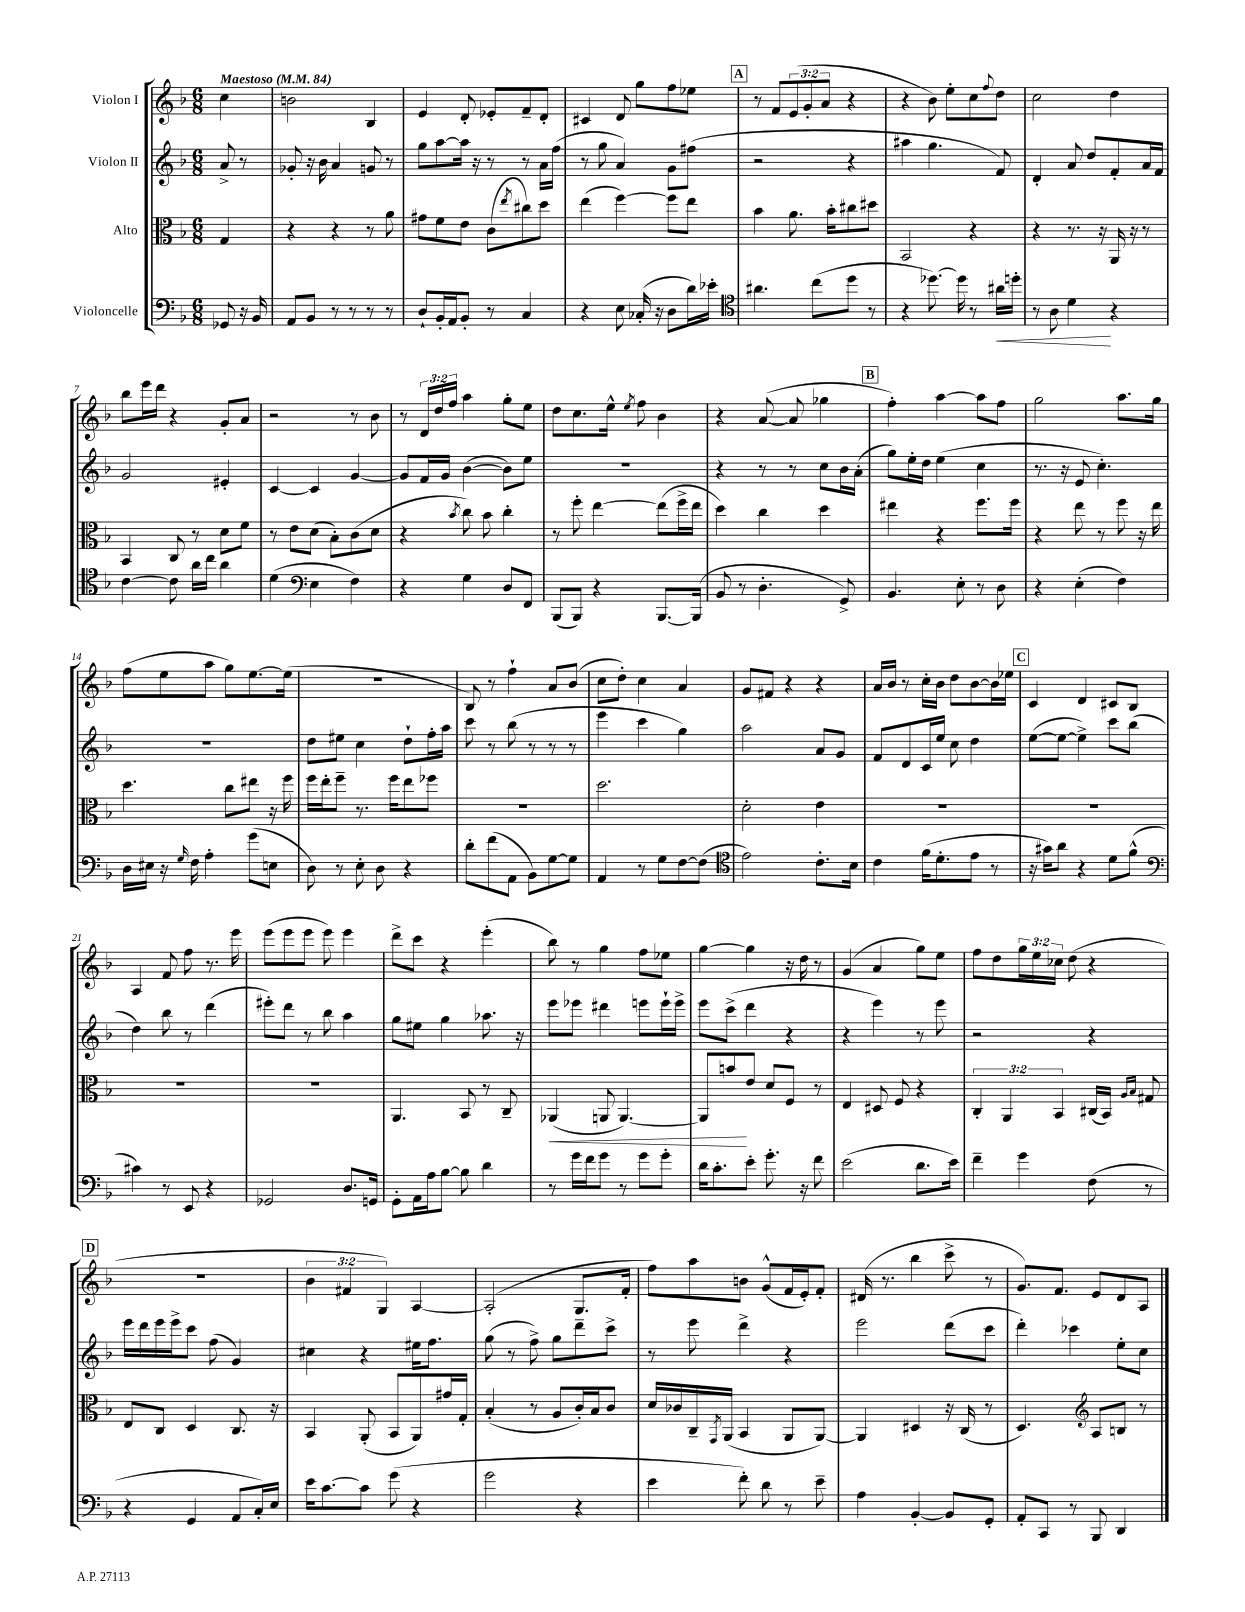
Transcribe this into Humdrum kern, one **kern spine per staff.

**kern	**kern	**kern	**kern
*staff4	*staff3	*staff2	*staff1
*clefF4	*clefC3	*clefG2	*clefG2
*k[b-]	*k[b-]	*k[b-]	*k[b-]
*M6/8	*M6/8	*M6/8	*M6/8
*MM84	*MM84	*MM84	*MM84
8GG-	4G	8a^	4cc
16r	.	8r	.
16BB-	.	.	.
=	=	=	=
8AA	4r	8g-'	2b
8BB-	.	16r	.
.	.	16b-	.
8r	4r	4a	.
8r	.	.	.
8r	8r	8g	4B-
8r	8a	8r	.
=	=	=	=
8D`	8g#	8gg	4e
16BB-'	8f	[8aa	.
16AA	.	.	.
8BB-'	8e	16aa]	8d'
.	.	16r	.
8r	(8c	8r	8e-'
.	8qee	.	.
4C	8cc#)	8r	8f~
.	8dd	16a	8d'
.	.	(16ff	.
=	=	=	=
4r	(4ee	8r	4c#
.	.	8gg	.
8E	[4ff)	4a)	8d
(16C-'	.	.	8gg
16r	.	.	.
8D	8ff]	8g	8ff
16d)	8ee	(8ff#	8ee-
16e-'	.	.	.
=	=	=	=
*clefC4	*	*	*
4.a#	4b-	2r	8r
.	.	.	8f
.	8.a	.	(12e
.	.	.	12g'
(8cc	.	.	.
.	.	.	12a
.	16b-'	.	.
8dd	8cc#	4r	4r
8r	8dd#	.	.
=	=	=	=
4r	2BB-	4aa#	4r
[8.dd-)	.	4.gg	8b-)
.	.	.	8ee'
16dd-]	.	.	.
8r	4r	.	8cc
.	.	.	8qqff
16a#	.	8f)	8dd
16dd'	.	.	.
=	=	=	=
8r	4r	4d'	2cc
8A	.	.	.
4d	8.r	8a	.
.	.	8dd	.
.	16r	.	.
4r	16AA	8f'	4dd
.	16r	.	.
.	8r	16a	.
.	.	16f	.
=	=	=	=
[4c	4BB-	2g	8bb-
.	.	.	16eee
.	.	.	16ddd
8c]	8C	.	4r
16a	8r	.	.
16cc	.	.	.
4a	8d	4e#'	8g'
.	8f	.	8a
=	=	=	=
(4d	8r	[4c	2r
.	8e	.	.
*clefF4	*	*	*
4E	(8d	4c]	.
.	8B-')	.	.
4F)	(8c	[4g	8r
.	8d	.	8b-
=	=	=	=
4r	4r	8g]	8r
.	.	16f	24d
.	.	.	24dd
.	.	16g	.
.	.	.	24ff
.	8qb-	.	.
4G	8cc)	([4b-	4aa
.	8b-	.	.
8D	4cc'	8b-])	8gg'
8FF	.	8ee	8ee
=	=	=	=
(8BBB-	8r	2.r	8dd
8BBB-)	8ff'	.	8.cc
4r	[4ee	.	.
.	.	.	16ee^^
.	.	.	8qee
.	.	.	8ff
[8.BBB-	(8ee]	.	4b-
.	16ff^	.	.
(16BBB-]	16ee	.	.
=	=	=	=
8BB-	4dd)	4r	4r
8r	.	.	.
4.D'	4cc	8r	([8a
.	.	8r	8a]
.	4dd	8cc	4gg-
8GG^)	.	16b-	.
.	.	(16a'	.
=	=	=	=
4.BB-	4ee#	8gg)	4ff')
.	.	16ee'	.
.	.	16dd	.
.	4r	(4ee	[4aa
8E'	.	.	.
8r	8.ff	4cc	8aa]
8D	.	.	8ff
.	16ff	.	.
=	=	=	=
4r	4r	8.r	2gg
.	.	16r	.
(4E'	8ee	8e	.
.	8r	4.cc')	.
4F)	8ff	.	8.aa
.	16r	.	.
.	16ee	.	16gg
=	=	=	=
16D	4.dd	2.r	(8ff
16E#	.	.	.
16r	.	.	8ee
16qqG	.	.	.
16F	.	.	.
4A'	.	.	8aa
.	8cc	.	8gg)
(8g	8ee#	.	[8.ee
8E	16r	.	.
.	16ff	.	(16ee]
=	=	=	=
8D)	16ff	8dd	2.r
.	16ee'	.	.
8r	8ff~	8ee#	.
8E'	8.r	4cc	.
8D	.	.	.
.	16ff	.	.
4r	8ee	8dd`	.
.	8ff-	16ff'	.
.	.	16aa	.
=	=	=	=
8d'	2.r	8ccc	8B-)
(8f	.	8r	8r
8AA	.	(8bb-	4ff`
8BB-)	.	8r	.
[8G	.	8r	8a
8G]	.	8r	(8b-
=	=	=	=
4AA	2.dd	4eee	8cc
.	.	.	8dd')
8r	.	4ccc	4cc
8G	.	.	.
[8F	.	4gg)	4a
(8F]	.	.	.
=	=	=	=
*clefC4	*	*	*
2e)	2d'	2aa	8g
.	.	.	8f#
.	.	.	4r
8.c'	4e	8a	4r
.	.	8g	.
16B-	.	.	.
=	=	=	=
4c	2.r	8f	16a
.	.	.	16b-
.	.	8d	8r
(16f	.	16c	16cc'
8.d'	.	16ee	16b-
.	.	8cc	8dd
8e	.	4dd	[8b-
8r	.	.	16b-]
.	.	.	16ee-
=	=	=	=
16r	2.r	([8ee	4c
16g#)	.	.	.
8a	.	8ee_	.
4r	.	4ee^])	4d
8d	.	8ccc	8c#
(8f^^	.	(8bb-	8B-
=	=	=	=
*clefF4	*	*	*
4c#)	2.r	4dd)	4A
8r	.	8bb-	8f
8EE	.	8r	8ff
4r	.	(4ddd	8.r
.	.	.	16eee
=	=	=	=
2GG-	2.r	8eee#')	(8eee
.	.	8ddd	8eee
.	.	8r	8eee
.	.	8bb-	8eee)
8.D	.	4aa	4eee
16GG	.	.	.
=	=	=	=
8GG'	4.AA	8gg	8ddd^
16AA	.	8ee#	8ccc
16A	.	.	.
[8B-	.	4gg	4r
8B-]	8BB-	.	.
4d	8r	8.aa-	(4eee'
.	8C~	.	.
.	.	16r	.
=	=	=	=
8r	(4AA-	8eee	8bb-)
16g	.	8eee-	8r
16f	.	.	.
8g	8AA	4ddd#	4gg
8r	[4.AA)	.	.
8g	.	8eee	8ff
8g'	.	16eee`	8ee-
.	.	16eee^	.
=	=	=	=
16d	8AA]	8eee	[4gg
8.c'	.	.	.
.	8b	(8ccc^	.
8e'	8e	4ddd	4gg]
8.g'	8d	.	.
.	8F	4r	16r
16r	.	.	16dd
8f	8r	.	8r
=	=	=	=
(2e	4E	4r	(4g
.	8D#	4eee)	4a
.	8F	.	.
8.d	4r	8r	8gg)
.	.	8eee	8ee
16e)	.	.	.
=	=	=	=
4f~	6C'	2r	8ff
.	.	.	8dd
.	6AA	.	.
4g	.	.	24gg
.	.	.	24ee
.	6BB-	.	24cc-
.	.	.	(8dd
(8F	(16C#	4r	4r
.	16BB-)	.	.
.	16qqA	.	.
.	16qqB-	.	.
8r	8G#	.	.
=	=	=	=
4r	8E	16eee	2.r
.	.	16ddd	.
.	8C	16eee	.
.	.	16eee^	.
4GG	4D	8ccc	.
.	.	(8ff	.
8AA	8.C	4g)	.
16C')	.	.	.
16E	16r	.	.
=	=	=	=
16e	4BB-	4cc#	6b-
[8.c	.	.	.
.	.	.	6f#
8c]	(8AA'	4r	.
.	.	.	6G)
(8g	8BB-	.	.
4r	8AA)	16ee#	[4A
.	.	8.ff	.
.	16g#	.	.
.	16G'	.	.
=	=	=	=
2g	(4B-'	(8gg	(2A']
.	.	8r	.
.	8r	8ff^)	.
.	8A	8gg	.
4r	16c')	8ddd~	8.G
.	16B-	.	.
.	8c	8ccc^	.
.	.	.	16f'
=	=	=	=
4e	16d	8r	8ff)
.	16c-	.	.
.	16C~	8eee	8aa
.	8qGG	.	.
.	(16AA	.	.
8f')	4BB-	4ddd^	8b
8d	.	.	(8g^^
8r	8AA	4r	16f
.	.	.	16e')
8e~	[8AA)	.	8f'
=	=	=	=
4A	4AA]	2eee	(16d#
.	.	.	8.r
[4BB-'	4D#	.	4bb-
8BB-]	16r	(8ddd	8ccc^
.	(16C	.	.
8GG'	8r	8ccc	8r
=	=	=	=
8AA'	4.D)	4ddd')	8.g)
8CC	.	.	.
.	.	.	8.f
8r	.	4ccc-	.
*	*clefG2	*	*
8BBB-	8A	.	8e
4DD	8B	8ee'	8d
.	8r	8cc	8A
==	==	==	==
*-	*-	*-	*-
